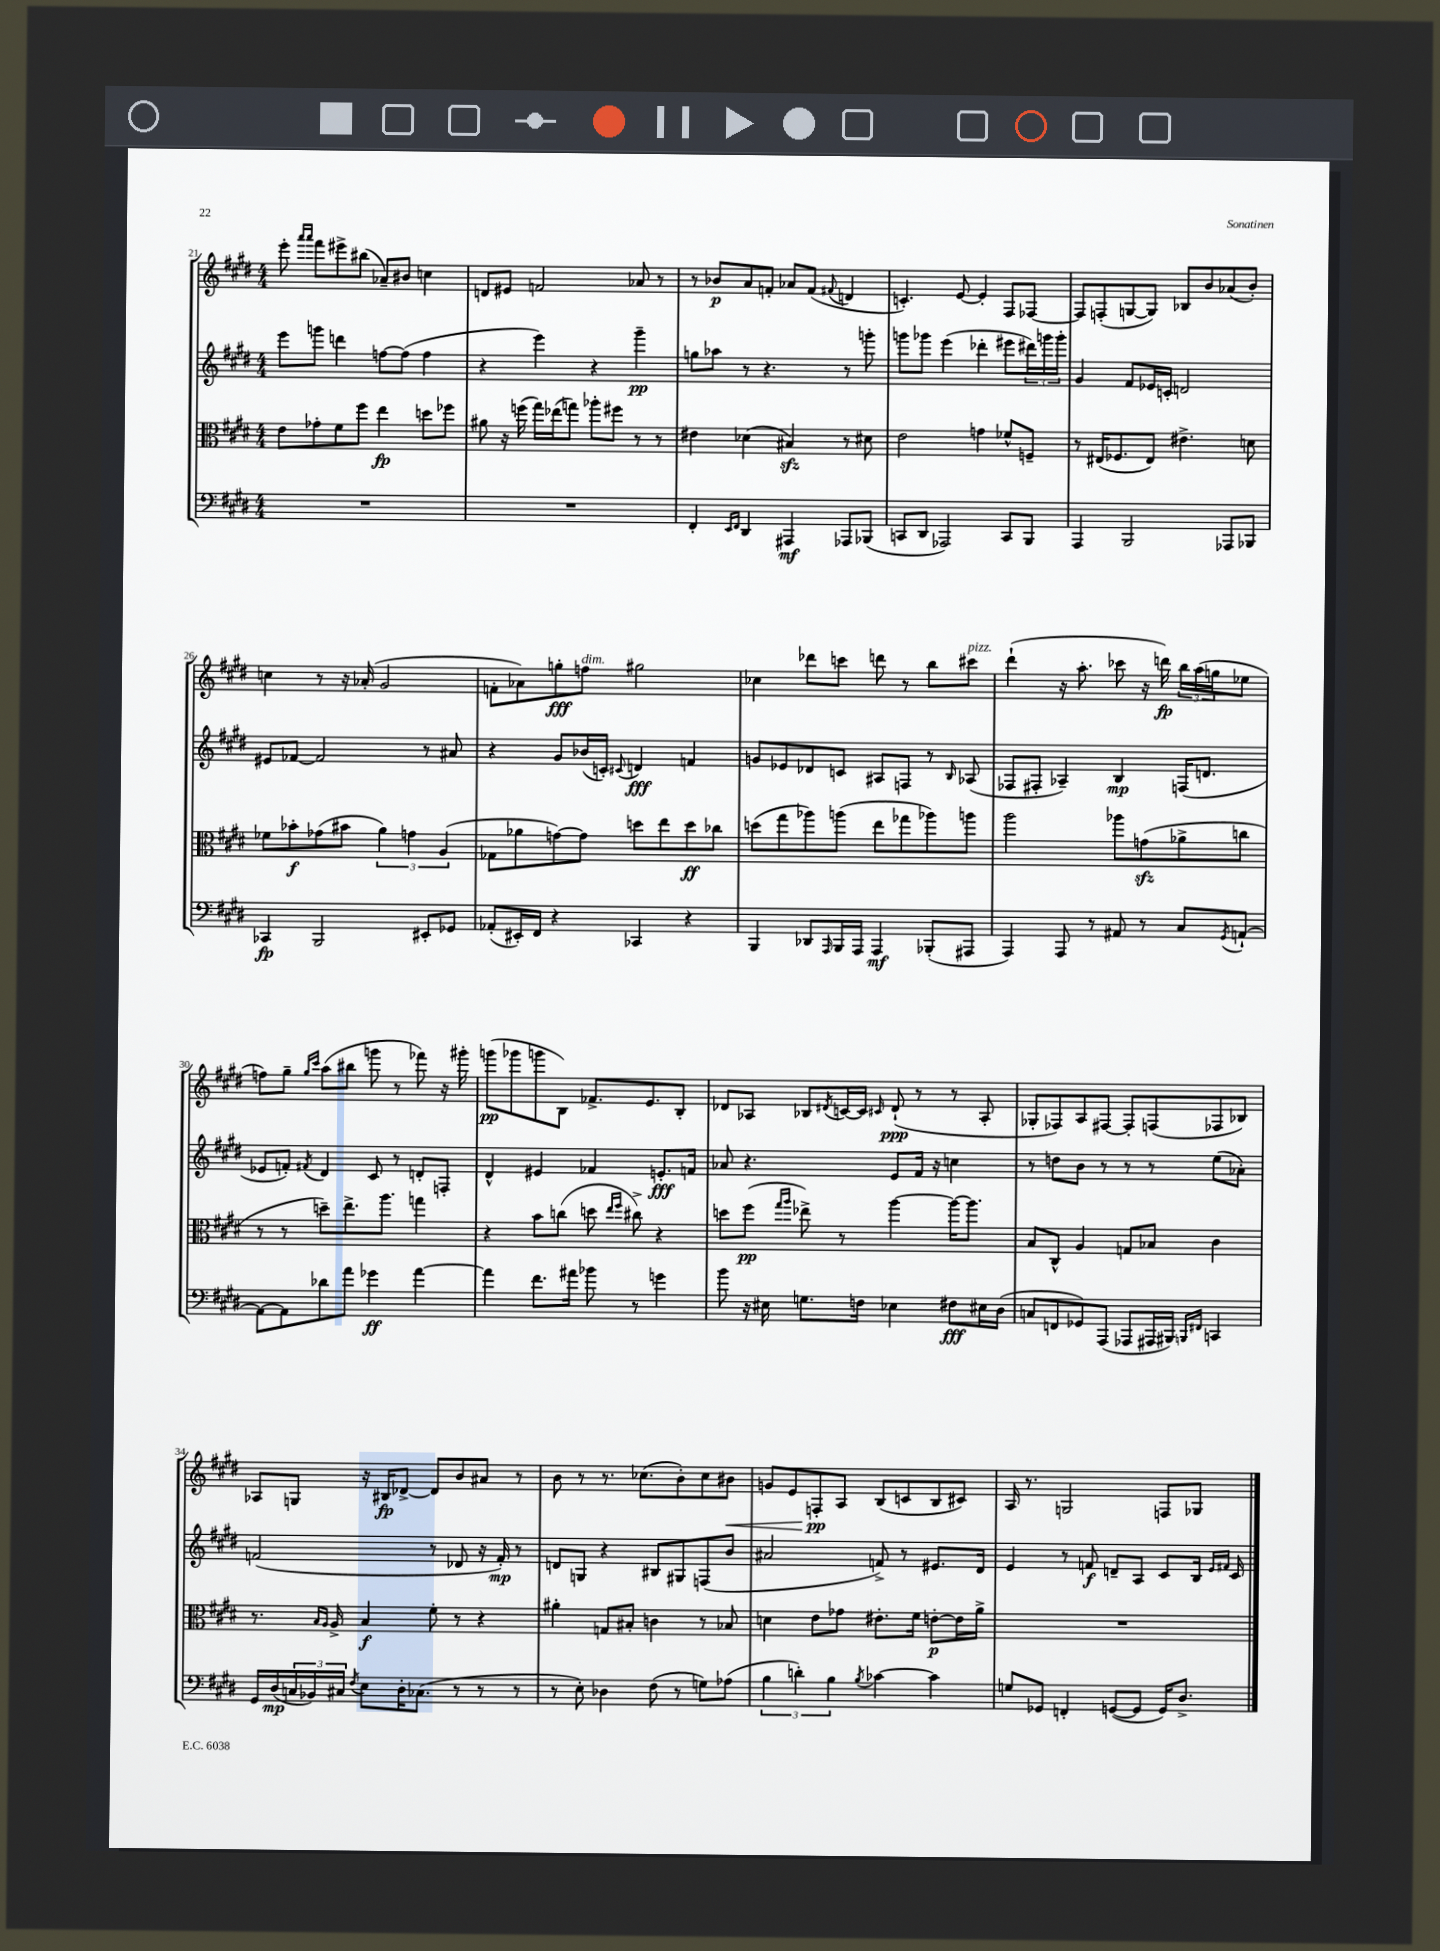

**kern	**dynam	**kern	**dynam	**kern	**dynam	**kern	**dynam
*part4	*part4	*part3	*part3	*part2	*part2	*part1	*part1
*staff4	*staff4	*staff3	*staff3	*staff2	*staff2	*staff1	*staff1
*clefF4	*	*clefC3	*	*clefG2	*	*clefG2	*
*k[f#c#g#d#]	*	*k[f#c#g#d#]	*	*k[f#c#g#d#]	*	*k[f#c#g#d#]	*
*M4/4	*	*M4/4	*	*M4/4	*	*M4/4	*
=21	=21	=21	=21	=21	=21	=21	=21
1r	.	8e\L	.	8eee\L	.	8eee'\	.
.	.	.	.	.	.	16qqaaa/LL	.
.	.	.	.	.	.	16qqaaa/JJ	.
.	.	8g-X'\	.	8gggn\J	.	8fff#\L	.
.	.	8f#\	.	4dddn\	.	8eee#X^\	.
.	.	8ff#\J	.	.	.	(8bb#X\J	.
.	.	4ee\	fp	[8ffn\L	.	8a-X~/L)	.
.	.	.	.	(8ff\J]	.	8b#X/J	.
.	.	8ddn\L	.	4ff\	.	4ccn\	.
.	.	8ff-X\J	.	.	.	.	.
=22	=22	=22	=22	=22	=22	=22	=22
1r	.	8a#X\	.	4r	.	8dn/L	.
.	.	16r	.	.	.	8e#X/J	.
.	.	(16ffn\	.	.	.	.	.
.	.	16gg#\LL)	.	4eee\)	.	2fn/	.
.	.	(16ee-X\J	.	.	.	.	.
.	.	8ggn\J)	.	.	.	.	.
.	.	8aa-X'\L	.	4r	.	.	.
.	.	8ff#X\J	.	.	.	.	.
.	.	8r	.	4ggg#~\	pp	8a-X/	.
.	.	8r	.	.	.	8r	.
=23	=23	=23	=23	=23	=23	=23	=23
4FF#'/	.	4e#X\	.	8ggn\L	.	8r	.
.	.	.	.	8aa-X\J	.	8b-X/L	p
16qqEE/LL	.	.	.	.	.	.	.
16qqFF#/JJ	.	.	.	.	.	.	.
4DD#/	.	(4d-X\	.	8r	.	8a/	.
.	.	.	.	4.r	.	8fn'/J	.
4AAA#X/	mf	4B#Xzz/)	.	.	.	8a-X/L	.
.	.	.	.	.	.	(8f/J	.
.	.	.	.	.	.	8qqf#X/	.
8AAA-X/L	.	8r	.	8r	.	4dn/	.
(8BBB-X/J	.	8d#X\	.	8gggn'\	.	.	.
=24	=24	=24	=24	=24	=24	=24	=24
8CCn/L	.	2e\	.	8gggn\L	.	4.cn'/)	.
8DD#/J	.	.	.	8ggg-X\J	.	.	.
2AAA-X/)	.	.	.	(4eee\	.	.	.
.	.	.	.	.	.	[8e/	.
.	.	4gn\	.	4ddd-X'\	.	4e'/]	.
8CC/L	.	8f-X^^/L	.	8eee#X\L	.	8F#/L	.
8BBB/J	.	8Fn~/J	.	24ddd#X\L)	.	[8F-X/J	.
.	.	.	.	24gggn\	.	.	.
.	.	.	.	24ggg'\JJ	.	.	.
=25	=25	=25	=25	=25	=25	=25	=25
4AAA/	.	8r	.	4g#/	.	8F-/L]	.
.	.	(16E#X/KL	.	.	.	(8Fn'/	.
.	.	8.F-X/	.	.	.	.	.
2BBB/	.	.	.	8f#/L	.	[8Gn/	.
.	.	8E#/J)	.	16e-X/L	.	8G/J])	.
.	.	.	.	16cn'/JJ	.	.	.
.	.	4.e#X^\	.	2dn/	.	8B-X/L	.
.	.	.	.	.	.	8b/	.
8AAA-X/L	.	.	.	.	.	(8a-X/	.
8BBB-X/J	.	8dn\	.	.	.	8b'/J)	.
!!LO:LB:g=z
=26	=26	=26	=26	=26	=26	=26	=26
4CC-X/	fp	8f-X\L	.	8e#X/L	.	4ccn\	.
.	.	8b-X'\	f	[8f-X/J	.	.	.
2BBB/	.	(8g-X\	.	2f-/]	.	8r	.
.	.	8b#X\J	.	.	.	16r	.
.	.	.	.	.	.	(16a-X'/	.
.	.	6a\)	.	.	.	2g#/	.
.	.	6gn\	.	.	.	.	.
8EE#X'/L	.	.	.	8r	.	.	.
.	.	(6A/	.	.	.	.	.
8GG-X/J	.	.	.	8a#X/	.	.	.
=27	=27	=27	=27	=27	=27	=27	=27
(8AA-X'/L	.	8G-X\L	.	4r	.	8fn'\L	.
16EE#X'/L)	.	8a-X\	.	.	.	8a-X\)	.
16FF#/JJ	.	.	.	.	.	.	.
4r	.	[8gn\)	.	8g#/L	.	8ggn'\	fff
!	!	!	!	!	!	!LO:TX:a:i:t=dim.	!
.	.	8g\J]	.	(16b-X/L	.	8ffn\J	.
.	.	.	.	16cn'/JJ)	.	.	.
.	.	.	.	8qqc#X/	.	.	.
4CC-X/	.	8ddn\L	.	4dn/	fff	2gg#X\	.
.	.	8ee\	.	.	.	.	.
4r	.	8dd\	ff	4fn/	.	.	.
.	.	8cc-X\J	.	.	.	.	.
=28	=28	=28	=28	=28	=28	=28	=28
4BBB/	.	(8ddn\L	.	8gn/L	.	4cc-X\	.
.	.	8gg#\	.	8e-X/	.	.	.
8DD-X/L	.	8aa-X\)	.	8d-X/	.	8ddd-X\L	.
16qqAAA/	.	.	.	.	.	.	.
16BBB/L	.	(8aan\J	.	8cn/J	.	8cccn\J	.
16AAA/JJ	.	.	.	.	.	.	.
4AAA/	mf	8ee\L	.	8A#X/L	.	8dddn\	.
.	.	8gg-X\	.	8Fn/J	.	8r	.
(8BBB-X'/L	.	8aa-X\)	.	8r	.	8bb\L	.
.	.	.	.	16qqB/	.	.	.
!	!	!	!	!	!	!LO:TX:a:i:t=pizz.	!
8AAA#X/J	.	8aan\J	.	(8A-X/	.	8ccc#X\J	.
=29	=29	=29	=29	=29	=29	=29	=29
4AAA/)	.	2aa\	.	8F-X/L	.	(4ddd#`\	.
.	.	.	.	8F#X'/J	.	.	.
8AAA/	.	.	.	4A-X~/)	.	16r	.
.	.	.	.	.	.	8.aa'\	.
8r	.	.	.	.	.	.	.
8AA#X/	.	8aa-X\L	.	4B/	mp	8ccc-X\	.
8r	.	(8gnzz\	.	.	.	16r	.
.	.	.	.	.	.	16dddn\)	fp
8C#/L	.	8a-X^\	.	(16Fn/KL	.	24bb\LL	.
.	.	.	.	.	.	(24aa\	.
.	.	.	.	8.dn/J	.	.	.
.	.	.	.	.	.	24ggn\J	.
8qGG#/	.	.	.	.	.	.	.
[8AAn`/J	.	8ccn\J	.	.	.	8ee-X\J	.
!!LO:LB:g=z
=30	=30	=30	=30	=30	=30	=30	=30
8AA\L_	.	8r	.	8e-X/L	.	8ffn\L)	.
8AA\]	.	8r	.	8fn'/J)	.	8gg#~\J	.
.	.	.	.	.	.	16qqgg#/LL	.
.	.	.	.	8qf#X/	.	16qqccc#/JJ	.
8d-X\	.	8ddn~\L)	.	4d#/	.	(8aa\L	.
8a\J	.	8.ee^\	.	.	.	8bb#X\J	.
4g-X\	ff	.	.	8c#/	.	8gggn\	.
.	.	8.aa\J	.	.	.	.	.
.	.	.	.	8r	.	8r	.
[4a\	.	4ggn\	.	8dn'/L	.	8fff-X\)	.
.	.	.	.	8Fn'/J	.	16r	.
.	.	.	.	.	.	16ggg#X'\	.
=31	=31	=31	=31	=31	=31	=31	=31
4a\]	.	4r	.	4d#^^/	.	(8gggn\L	pp
.	.	.	.	.	.	8ggg-X\	.
8.f#\L	.	8b\L	.	4e#X/	.	8gggn\	.
.	.	(8ccn\J	.	.	.	8B\J)	.
16a#X\Jk	.	.	.	.	.	.	.
8b-X\	.	8ddn\	.	4f-X/	.	8.f-X^/L	.
.	.	16qqee/LL	.	.	.	.	.
.	.	16qqff#/JJ	.	.	.	.	.
8r	.	8cc#X^\)	.	.	.	.	.
.	.	.	.	.	.	8.e/	.
4gn\	.	4r	.	8.en'/L	fff	.	.
.	.	.	.	.	.	8B'/J	.
.	.	.	.	16fn/Jk	.	.	.
=32	=32	=32	=32	=32	=32	=32	=32
8b\	.	8ddn\L	.	8a-X/	.	8d-X/L	.
16r	.	(8ff#\J	pp	4.r	.	8A-X/J	.
16E#X\	.	.	.	.	.	.	.
.	.	16qqgg#/LL	.	.	.	.	.
.	.	16qqaa/JJ	.	.	.	.	.
8.Gn\L	.	8ee-X^\)	.	.	.	8B-X/L	.
.	.	.	.	.	.	8qd#X/	.
.	.	8r	.	.	.	[16cn/L	.
16Fn\Jk	.	.	.	.	.	16c/JJ]	.
.	.	.	.	.	.	16qqc#X/	.
4E-X\	.	[4aa\	.	8e/L	.	(8d#`/	ppp
.	.	.	.	16f#/Jk	.	8r	.
.	.	.	.	16r	.	.	.
8F#X\L	fff	16aa\KL_	.	4ccn\	.	8r	.
.	.	8.aa\J]	.	.	.	.	.
16E#X\L	.	.	.	.	.	8A-'/	.
(16D#\JJ	.	.	.	.	.	.	.
=33	=33	=33	=33	=33	=33	=33	=33
8Cn/L	.	8B/L	.	8r	.	8G-X'/L	.
8FFn/	.	8C#^^/J	.	8ddn\L	.	8F-X/)	.
8GG-X/)	.	4A/	.	8b\J	.	8A/	.
(8AAA/J	.	.	.	8r	.	[8F#X/J	.
8AAA-X/L	.	8Gn/L	.	8r	.	8F#'/L]	.
16AAA#X/L	.	8B-X/J	.	8r	.	(8Fn/	.
16BBB#X/JJ)	.	.	.	.	.	.	.
16qqBBBn/LL	.	.	.	.	.	.	.
16qqFF#X/JJ	.	.	.	.	.	.	.
4CCn/	.	4c#\	.	(8ee\L	.	8F-X/	.
.	.	.	.	8a-X'\J)	.	8B-X/J)	.
!!LO:LB:g=z
=34	=34	=34	=34	=34	=34	=34	=34
16GG#/LL	.	8.r	.	(2fn/	.	8A-X/L	.
(16D#/	mp	.	.	.	.	.	.
24Cn/	.	.	.	.	.	8Gn/J	.
24BB-X/)	.	.	.	.	.	.	.
.	.	16qqB/LL	.	.	.	.	.
.	.	16qqA/JJ	.	.	.	.	.
.	.	16A^/	.	.	.	.	.
24C#X/JJ	.	.	.	.	.	.	.
8qF#/	.	.	.	.	.	.	.
8E\L	.	4B/	f	.	.	16r	.
.	.	.	.	.	.	16B#X/KL	fp
16D#'\K	.	.	.	.	.	[8d-X^/J	.
(8.C-X\J	.	.	.	.	.	.	.
.	.	8f#'\	.	8r	.	8d-/L]	.
8r	.	8r	.	8d-X/	.	8b/	.
8r	.	4r	.	16r	.	8a#X/J	.
.	.	.	.	16f'/)	mp	.	.
8r	.	.	.	8r	.	8r	.
=35	=35	=35	=35	=35	=35	=35	=35
8r	.	4a#X'\	.	8dn/L	.	8b\	.
8E'\)	.	.	.	8Gn/J	.	8r	.
4D-X\	.	8Gn/L	.	4r	.	8.r	.
.	.	8B#X'/J	.	.	.	.	.
.	.	.	.	.	.	(8.cc-X\L	.
(8F#\	.	4cn\	.	8B#X/L	.	.	.
8r	.	.	.	8G#X/	.	8b'\)	.
8Gn\L)	.	8r	.	(8Fn/	.	8cc-\	.
!	!	!	!	!	!	!	!LO:HP:b
(8A-X\J	.	8B-X/	.	8b/J	.	8b#X\J	<
=36	=36	=36	=36	=36	=36	=36	=36
6B\	.	4dn\	.	2a#X/	.	8gn/L	.
.	.	.	.	.	.	8e/	.
6dn'\)	.	.	.	.	.	.	.
.	.	8e\L	.	.	.	8Fn'/	pp
6B\	.	.	.	.	.	.	.
.	.	8g-X\J	.	.	.	8A/J	[
8qB/	.	.	.	.	.	.	.
[4c-X\	.	8.e#X'\L	.	8fn^/)	.	(8B/L	.
.	.	.	.	8r	.	8cn/	.
.	.	16f#\Jk	.	.	.	.	.
4c-\]	.	[8en'\L	p	8.e#X/L	.	8B/	.
.	.	16e\L]	.	.	.	8c#X/J)	.
.	.	16a^\JJ	.	16d#/Jk	.	.	.
=37	=37	=37	=37	=37	=37	=37	=37
8Gn/L	.	1r	.	4e/	.	16A/	.
.	.	.	.	.	.	8.r	.
8GG-X/J	.	.	.	.	.	.	.
4FFn'/	.	.	.	8r	.	2Gn/	.
.	.	.	.	8fn/	f	.	.
([8GGn/L	.	.	.	8dn~/L	.	.	.
8GG/J]	.	.	.	8A/J	.	.	.
16GG/KL)	.	.	.	8c#/L	.	8Fn/L	.
8.D#^/J	.	.	.	.	.	.	.
.	.	.	.	16B/Jk	.	8G-X/J	.
.	.	.	.	16qqe/LL	.	.	.
.	.	.	.	16qqf#X/JJ	.	.	.
.	.	.	.	16c#/	.	.	.
==	==	==	==	==	==	==	==
*-	*-	*-	*-	*-	*-	*-	*-
